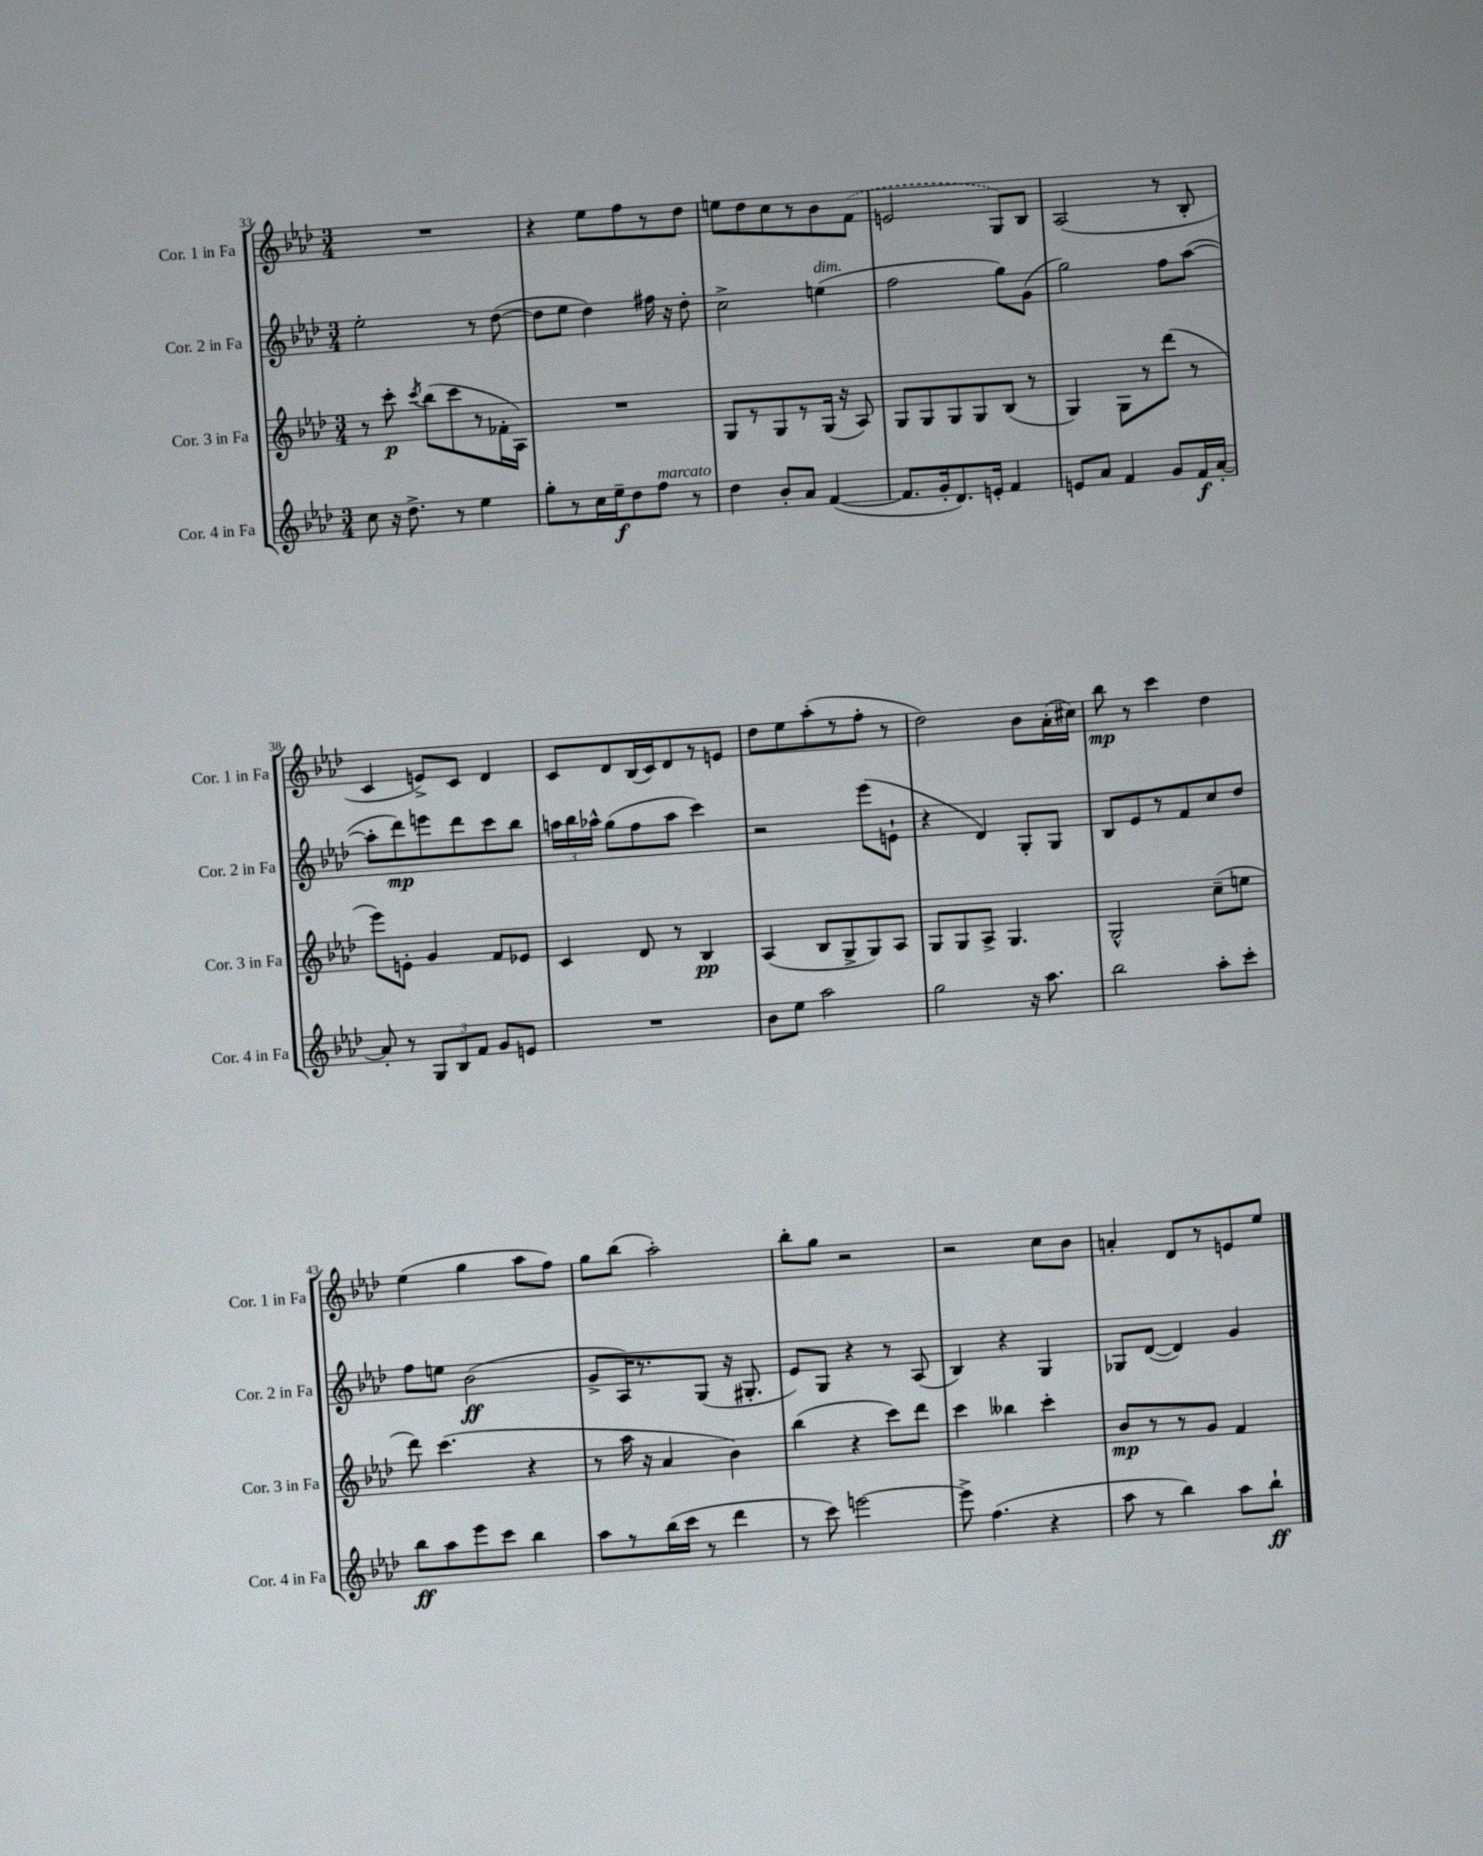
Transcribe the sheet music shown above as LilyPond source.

<<
\new StaffGroup <<
\new Staff = "s0" \with { instrumentName = "Cor. 1 in Fa" shortInstrumentName = "Cor. 1 in Fa" } {
    \clef treble \key aes \major \numericTimeSignature \time 3/4
    \autoBeamOff R2. |
    r4 ees''8[ f''8 r8 des''8] |
    e''8[ des''8 c''8 r8 bes'8 \once \slurDashed f'8]( |
    e'2 g8[) bes8] |
    aes2( r8 bes8-. |
    c'4 e'8[->) c'8] des'4 |
    c'8[ des'8 bes16( c'16) des'8 r8 e'8] |
    des''8[ ees''8 aes''8-.( r8 f''8]-. r8 |
    des''2) bes'8[ aes'16-.( cis''16]) |
    bes''8\mp r8 c'''4 des''4 |
    ees''4( g''4 aes''8[ f''8]) |
    g''8[ bes''8]( aes''2-.) |
    bes''8[-. g''8] r2 |
    r2 c''8[ bes'8] |
    a'4-. des'8[ r8 e'8 ees''8] \bar "|." |
}
\new Staff = "s1" \with { instrumentName = "Cor. 2 in Fa" shortInstrumentName = "Cor. 2 in Fa" } {
    \clef treble \key aes \major \numericTimeSignature \time 3/4
    \autoBeamOff ees''2-. r8 des''8~( |
    des''8[ ees''8] des''4) fis''16 r16 des''8-. |
    c''2-> e''4^\markup { \italic "dim." }( |
    f''2 g''8[) g'8]( |
    g''2) f''8[ aes''8]~( |
    aes''8[-. des'''8\mp) e'''8 des'''8 c'''8 bes''8] |
    \tuplet 3/2 { a''16[ bes''16 aes''16]-^ } g''8[( f''8 aes''8] c'''4) |
    r2 ees'''8[( e'8]-! |
    r4 des'4) g8[-. g8] |
    bes8[ ees'8 r8 f'8 c''8 des''8] |
    f''8[ e''8] bes'2\ff( |
    g'8[-> aes16) r8. g8]( r16 gis8.-. |
    ees'8[) g8] r4 r8 aes8( |
    bes4) r4 g4 |
    ges8[ des'8]~( des'4) g'4 \bar "|." |
}
\new Staff = "s2" \with { instrumentName = "Cor. 3 in Fa" shortInstrumentName = "Cor. 3 in Fa" } {
    \clef treble \key aes \major \numericTimeSignature \time 3/4
    \autoBeamOff r8 c'''8-.\p \acciaccatura { c'''8 } bes''8[( c'''8 r8 fes'16-. aes16]) |
    R2. |
    g8[ r8 g8 r8 g16]( r16 aes8) |
    g8[ g8 g8 g8 bes8]( r8 |
    g4) g8[ r8 des'''8]( r8 |
    ees'''8[) e'8]-. g'4 f'8[ ees'8] |
    c'4 des'8 r8 bes4\pp |
    aes4( bes8[ g8-> g8) aes8] |
    g8[ g8 aes8]-> g4. |
    g2-^ c''8[--( e''8] |
    des'''8) c'''4.( r4 |
    r8 aes''16 r16 aes'4 bes'4) |
    bes''4( r4 c'''8[) des'''8] |
    c'''4 beses''4 c'''4-. |
    bes'8[\mp r8 r8 g'8] f'4 \bar "|." |
}
\new Staff = "s3" \with { instrumentName = "Cor. 4 in Fa" shortInstrumentName = "Cor. 4 in Fa" } {
    \clef treble \key aes \major \numericTimeSignature \time 3/4
    \autoBeamOff c''8 r16 des''8.-> r8 ees''4 |
    g''8[-. r8 c''16 ees''16--\f des''8 f''8]^\markup { \italic "marcato" } r8 |
    des''4 bes'8[-. aes'8] f'4~( |
    f'8.[ g'16-. des'8.) e'16]-. f'4 |
    e'8[ aes'8] f'4 g'8[ f'16\f aes'16]~-. |
    aes'8-. r8 \tuplet 3/2 { g8[ bes8 f'8] } g'8[ e'8] |
    R2. |
    bes'8[ ees''8] aes''2 |
    g''2 r16 aes''8. |
    bes''2 aes''8[-. c'''8]-. |
    bes''8[\ff aes''8 ees'''8 c'''8] bes''4 |
    aes''8[ r8 bes''16( c'''16] r8 des'''4 |
    r8 c'''8) e'''2~ |
    e'''8-> f''4.( r4 |
    aes''8 r8 bes''4) aes''8[ bes''8]-!\ff \bar "|." |
}
>>
>>
\layout { \context { \Score currentBarNumber = #33 } }
